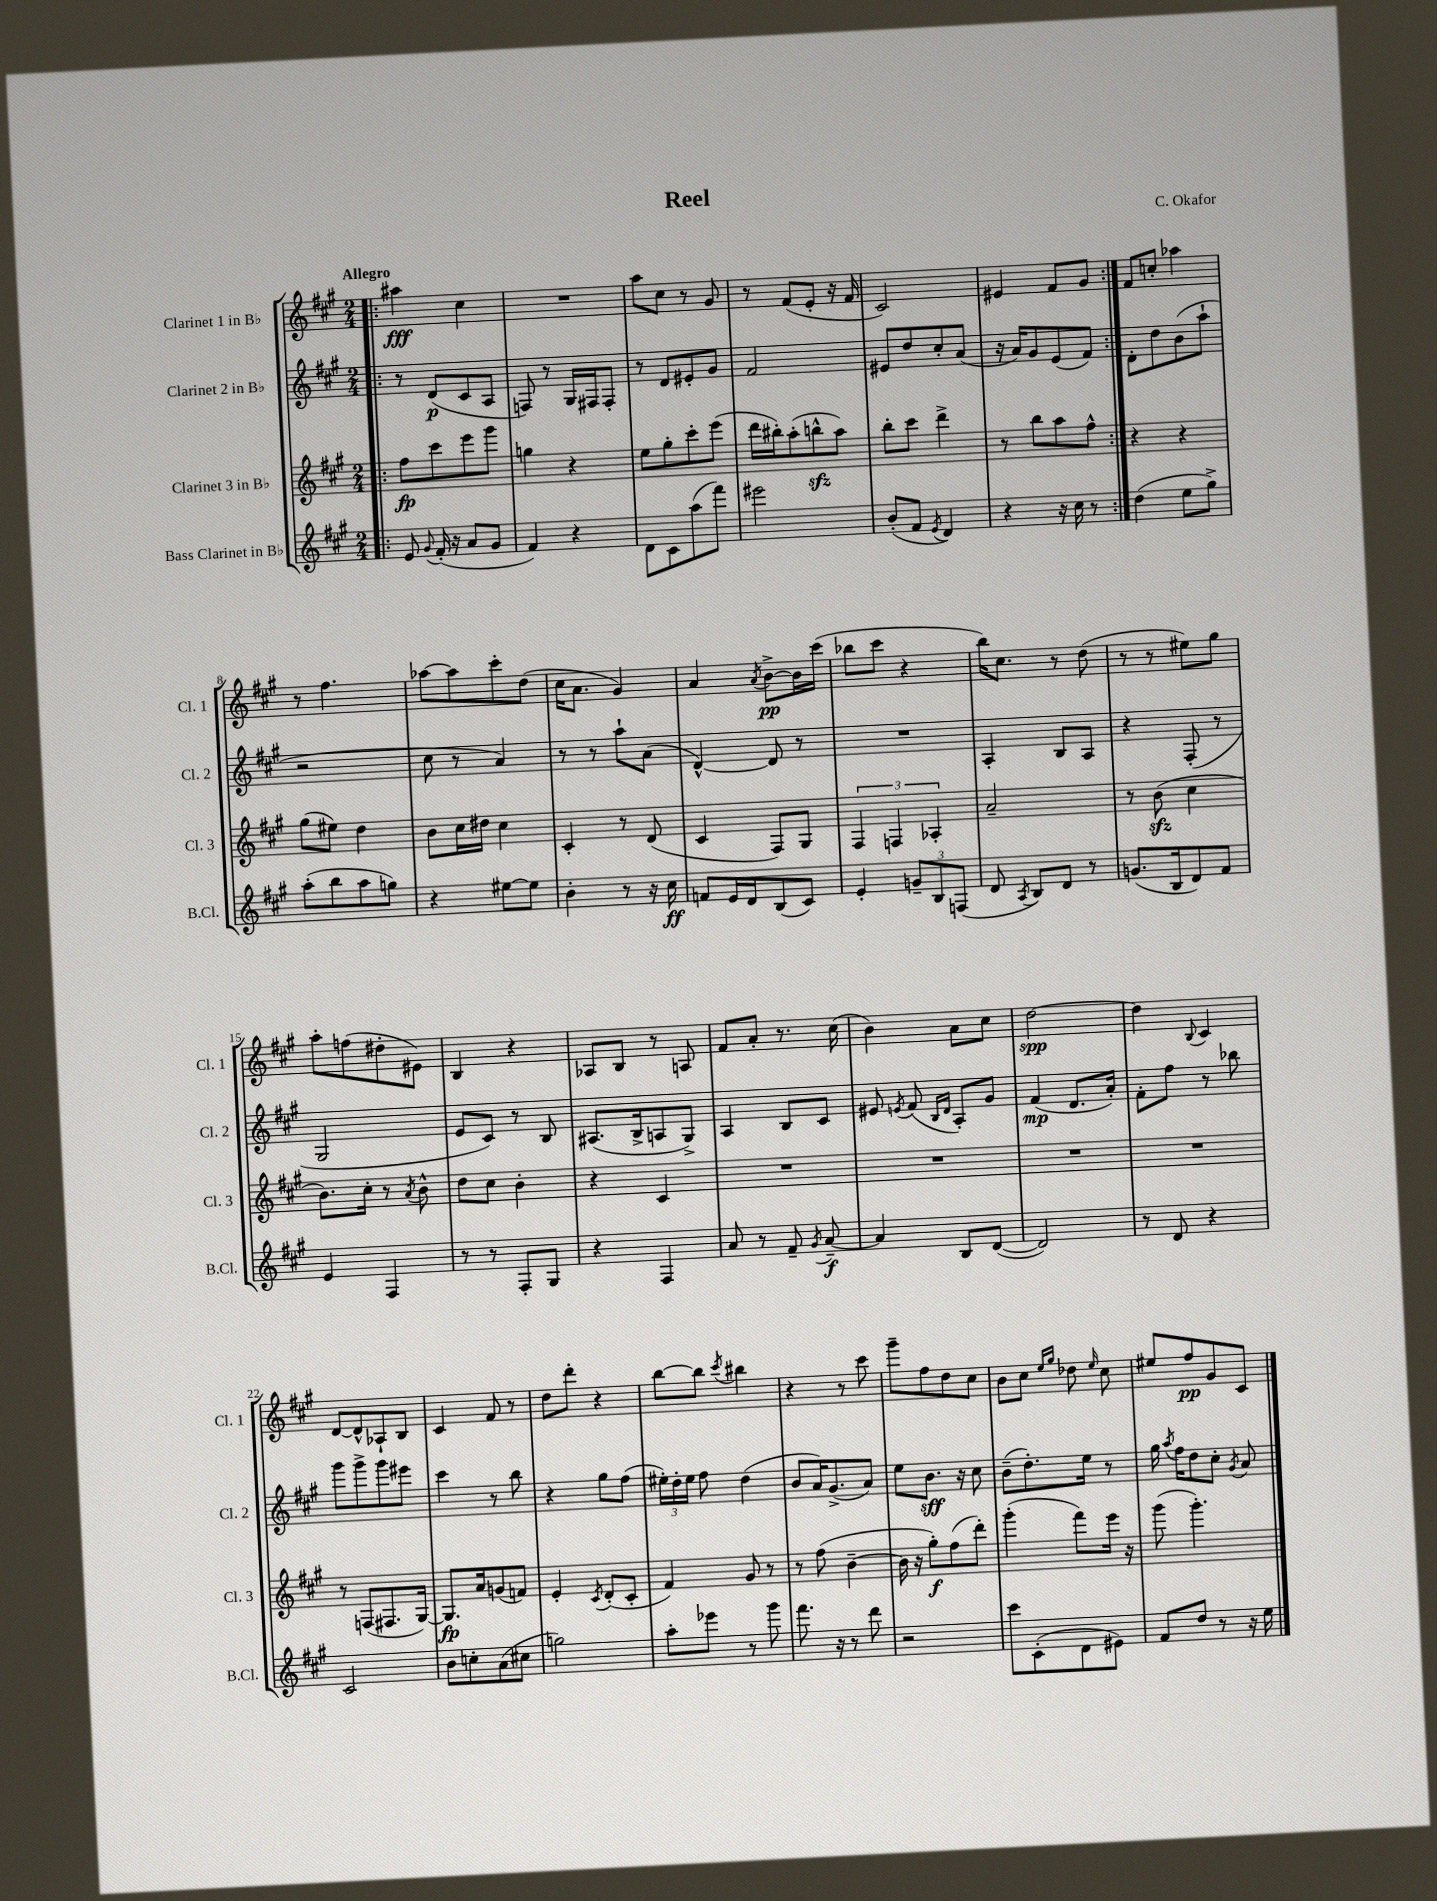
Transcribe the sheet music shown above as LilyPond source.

\header { title = "Reel" composer = "C. Okafor" }
<<
\new StaffGroup <<
\new Staff = "s0" \with { instrumentName = "Clarinet 1 in Bb" shortInstrumentName = "Cl. 1" } {
    \clef treble \key a \major \numericTimeSignature \time 2/4 \tempo "Allegro"
    \autoBeamOff \repeat volta 2 { \bar ".|:" ais''4\fff cis''4 |
    R2 |
    a''8[ cis''8] r8 gis'8 |
    r8 fis'8[( e'8]-. r16 fis'16 |
    cis'2) |
    eis'4 fis'8[ gis'8] | }
    fis'8[ c''8]-. aes''4 |
    r8 fis''4. |
    aes''8[~ aes''8 cis'''8-. d''8]( |
    cis''16[ a'8.] gis'4) |
    a'4 \acciaccatura { a'8 } b'8[~->\pp b'16 cis'''16]( |
    bes''8[ cis'''8] r4 |
    b''16[) cis''8.] r8 d''8( |
    r8 r8 eis''8[) gis''8] |
    a''8[-. f''8( dis''8-. eis'8]) |
    b4 r4 |
    aes8[ b8] r8 a8 |
    fis'8[ a'8]-. r8. cis''16( |
    b'4) a'8[ cis''8] |
    d''2~\spp |
    d''4 \appoggiatura { b8 } cis'4 |
    d'8[~ d'8-^ aes8-! b8] |
    cis'4 fis'8 r8 |
    d''8[ d'''8]-. r4 |
    b''8[~ b''8] \acciaccatura { cis'''8 } bis''4 |
    r4 r8 cis'''8 |
    gis'''8[-- fis''8 d''8 cis''8] |
    b'8[ cis''8] \grace { e''16[ gis''16] } des''8 \grace { e''16 } cis''8 |
    eis''8[ fis''8\pp gis'8 cis'8] \bar "|." |
}
\new Staff = "s1" \with { instrumentName = "Clarinet 2 in Bb" shortInstrumentName = "Cl. 2" } {
    \clef treble \key a \major \numericTimeSignature \time 2/4
    \autoBeamOff \repeat volta 2 { \bar ".|:" r8 d'8[\p( cis'8 a8] |
    f8) r8 gis16[ fis16 fis8]-. |
    r8 d'8[ eis'8-. gis'8] |
    fis'2 |
    eis'8[ d''8 cis''8-. a'8]( |
    r16 a'16[) gis'8 e'8( fis'8]) | }
    d'8[-. d''8 b'8( a''8]-! |
    r2 |
    cis''8 r8 a'4) |
    r8 r8 a''8[-! a'8]( |
    d'4~-^) d'8 r8 |
    R2 |
    a4-. b8[ a8] |
    r4 fis8-.( r8 |
    gis2 |
    e'8[ cis'8]) r8 b8 |
    ais8.[( b16-> a8 gis8]->) |
    a4 b8[ cis'8] |
    eis'8 \acciaccatura { e'8 } fis'8( \grace { b16[ d'16] } a8[-.) gis'8] |
    fis'4\mp( d'8.[ a'16]-.) |
    fis'8[-. fis''8] r8 bes''8 |
    gis'''8[ gis'''8-> gis'''8 eis'''8] |
    cis'''4 r8 b''8 |
    r4 gis''8[ fis''8]( |
    \tuplet 3/2 { eis''16[-.) d''16-. eis''16] } fis''8 d''4( |
    b'8[ a'16) gis'8.->( a'8]) |
    e''8[ b'8.]\sff r16 cis''8 |
    b'8[--( d''8.-.) e''16] r8 |
    gis''16 \acciaccatura { a''8 } fis''16[ d''8 cis''8]-. \acciaccatura { gis'8 } a'8 \bar "|." |
}
\new Staff = "s2" \with { instrumentName = "Clarinet 3 in Bb" shortInstrumentName = "Cl. 3" } {
    \clef treble \key a \major \numericTimeSignature \time 2/4
    \autoBeamOff \repeat volta 2 { \bar ".|:" fis''8[\fp cis'''8 e'''8 gis'''8] |
    g''4 r4 |
    e''8[ gis''8-. cis'''8-. e'''8]( |
    d'''16[ bis''16-.) a''8-.( b''8-^\sfz a''8]) |
    b''8[-. cis'''8] d'''4-> |
    r8 b''8[ a''8 fis''8]-^ | }
    r4 r4 |
    gis''8[( eis''8]) d''4 |
    b'8[ cis''16 dis''16] cis''4 |
    cis'4-. r8 d'8( |
    cis'4 fis8[) gis8] |
    \tuplet 3/2 { fis4 f4 aes4-. } |
    a'2-- |
    r8 b'8\sfz( cis''4 |
    b'8.[) cis''16]-. r8 \acciaccatura { a'8 } b'8-^ |
    d''8[ cis''8] b'4-. |
    r4 cis'4 |
    R2 |
    R2 |
    R2 |
    R2 |
    r8 f8[( fis8. gis16]~) |
    gis8.[\fp a'16 g'8( f'8]) |
    e'4-. \acciaccatura { cis'8 } d'8[-.( cis'8]-. |
    fis'4) gis'8 r8 |
    r8 fis''8( b'4~-- |
    b'16 r16 gis''8[-.\f) fis''8( d'''8]-.) |
    gis'''4-.( fis'''8[) e'''16] r16 |
    gis'''8( gis'''4.-.) \bar "|." |
}
\new Staff = "s3" \with { instrumentName = "Bass Clarinet in Bb" shortInstrumentName = "B.Cl." } {
    \clef treble \key a \major \numericTimeSignature \time 2/4
    \autoBeamOff \repeat volta 2 { \bar ".|:" e'8 \appoggiatura { gis'8 } fis'16-.( r16 a'8[ gis'8] |
    fis'4) r4 |
    d'8[ cis'8 a''8( fis'''8]) |
    eis'''2 |
    b'8[-.( fis'8] \acciaccatura { e'8 } d'4) |
    r4 r16 cis''16 r8 | }
    d''4( e''8[ gis''8]->) |
    a''8[-.( b''8 a''8 g''8]) |
    r4 eis''8[~ eis''8] |
    b'4-. r8 r16 cis''16\ff |
    f'8[ e'16 d'16 b8( cis'8]) |
    e'4-. \tuplet 3/2 { g'8[-- b8 f8]( } |
    d'8 \acciaccatura { a8 } b8[) d'8] r8 |
    g'8.[( b16 d'8) fis'8] |
    e'4 fis4 |
    r8 r8 fis8[-. gis8] |
    r4 fis4 |
    a'8 r8 fis'8-- \acciaccatura { gis'8 } a'8~--\f |
    a'4 b8[ d'8]~( |
    d'2) |
    r8 d'8 r4 |
    cis'2 |
    b'8[ c''8-. a'8( cis''8] |
    g''2) |
    a''8[-. ees'''8] r8 gis'''8 |
    fis'''8. r16 r8 d'''8 |
    r2 |
    cis'''8[ cis'8-.( d'8 eis'8]) |
    fis'8[ d''8] r8 r16 e''16 \bar "|." |
}
>>
>>
